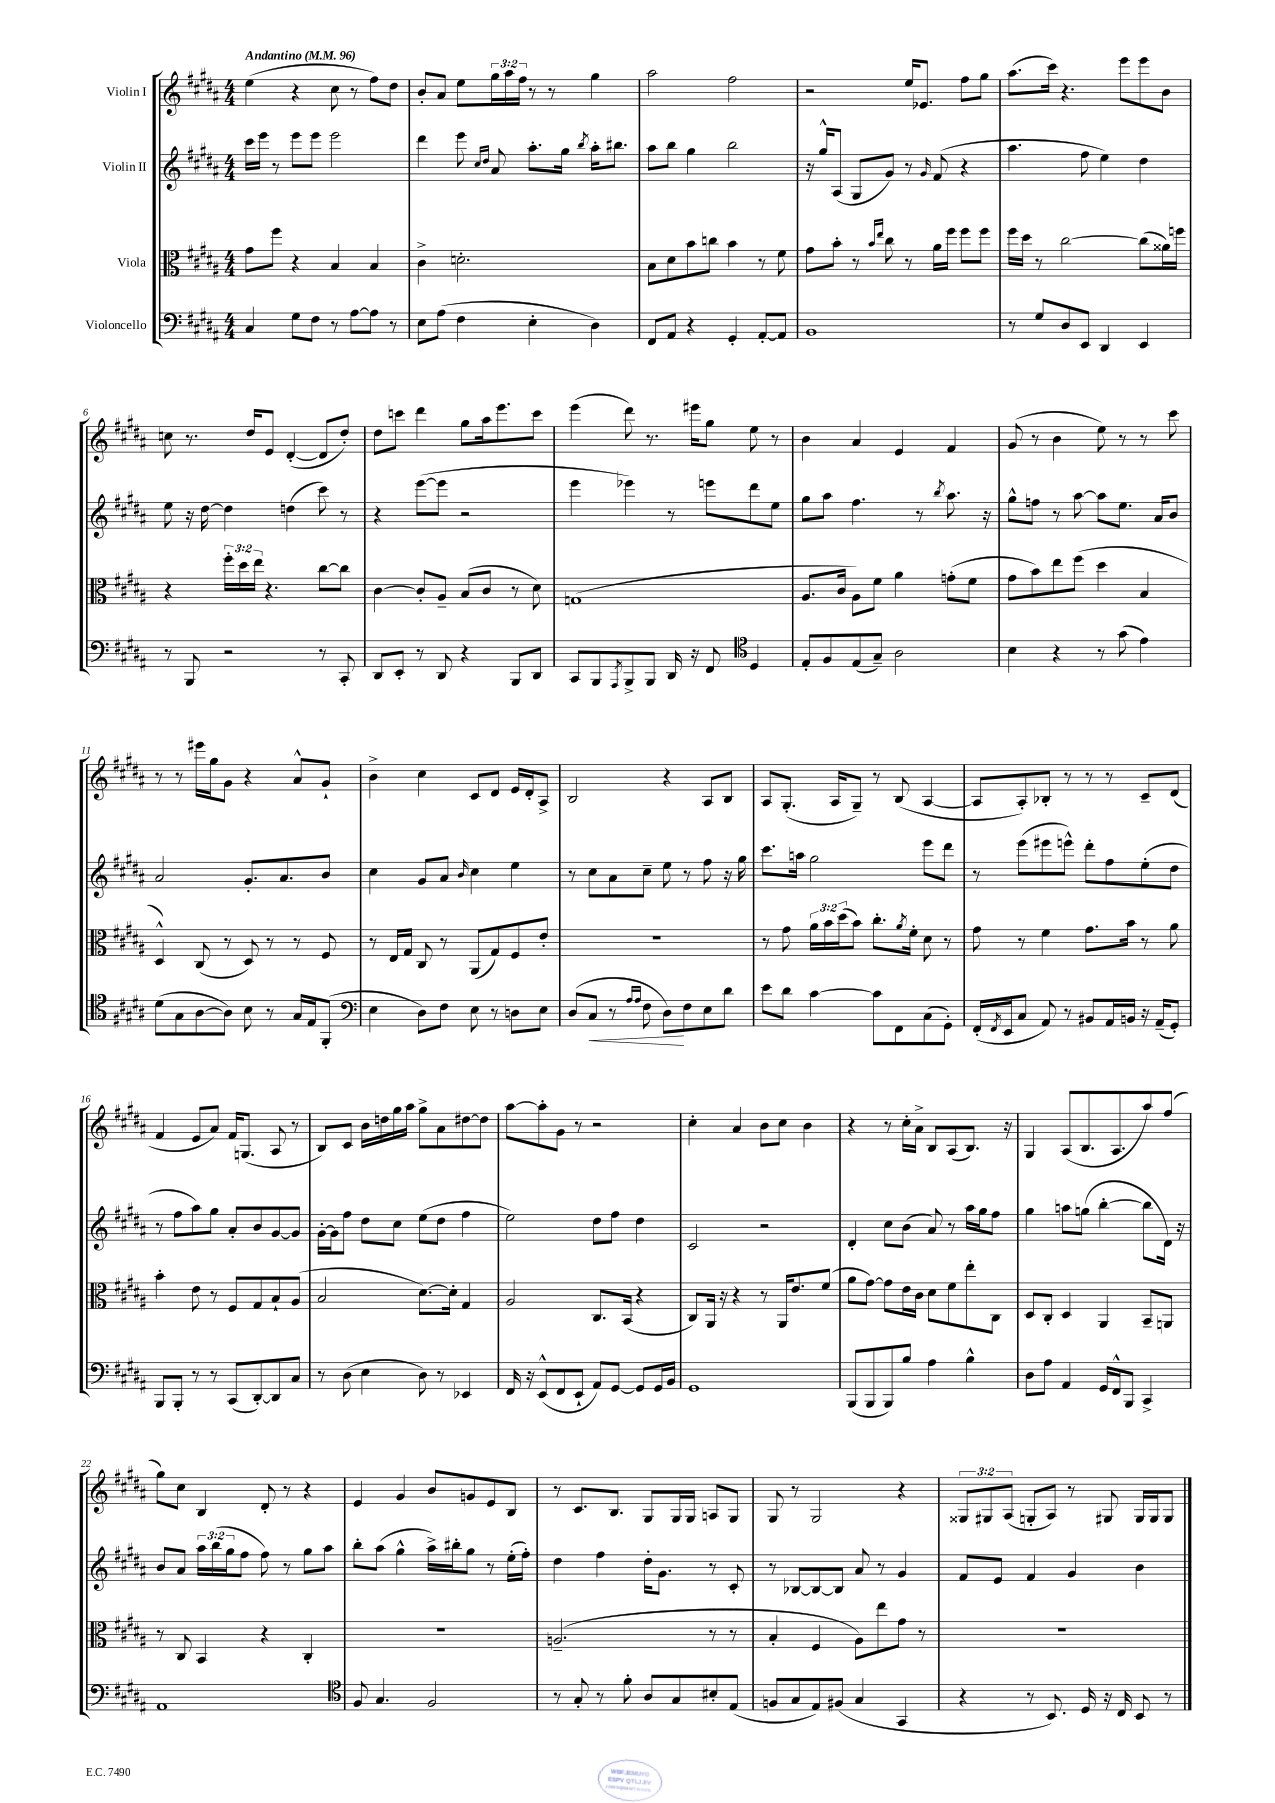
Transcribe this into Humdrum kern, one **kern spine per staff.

**kern	**dynam	**kern	**kern	**kern
*part4	*part4	*part3	*part2	*part1
*staff4	*staff4	*staff3	*staff2	*staff1
*I"Violoncello	*	*I"Viola	*I"Violin II	*I"Violin I
*clefF4	*	*clefC3	*clefG2	*clefG2
*k[f#c#g#d#a#]	*	*k[f#c#g#d#a#]	*k[f#c#g#d#a#]	*k[f#c#g#d#a#]
*M4/4	*	*M4/4	*M4/4	*M4/4
*MM96	*	*MM96	*MM96	*MM96
=1	=1	=1	=1	=1
!	!	!	!	!LO:TX:a:B:t=Andantino
4C#/	.	8g#\L	16ccc#\LL	(4ee\
.	.	.	16eee\JJ	.
.	.	8ff#\J	8r	.
8G#\L	.	4r	8eee\L	4r
8F#\J	.	.	8eee\J	.
8r	.	4B/	2eee\	8cc#\
[8A#\L	.	.	.	8r
8A#\J]	.	4B/	.	8ff#\L)
8r	.	.	.	8dd#\J
=2	=2	=2	=2	=2
8E\L	.	4c#^\	4ddd#\	8b'/L
(8A#\J	.	.	.	8a#/J
4F#\	.	2.dn'\	8eee\	8ee\L
.	.	.	16qqcc#/LL	.
.	.	.	16qqdd#/JJ	.
.	.	.	8a#/	24gg#\L
.	.	.	.	24aa#\
.	.	.	.	24ff#\JJ
4E'\	.	.	8.aa#'\L	8r
.	.	.	.	8r
.	.	.	16gg#\Jk	.
.	.	.	8qbb/	.
4D#\)	.	.	16aa#'\KL	4gg#\
.	.	.	8.bb#X\J	.
=3	=3	=3	=3	=3
8FF#/L	.	8B\L	8aa#\L	2aa#\
8AA#/J	.	8d#\	8bb\J	.
4r	.	8b\	4gg#\	.
.	.	8ccn\J	.	.
4GG#'/	.	4b\	2bb\	2ff#\
[8AA#'/L	.	8r	.	.
8AA#/J]	.	8f#\	.	.
=4	=4	=4	=4	=4
1BB	.	8g#\L	16r	2r
.	.	.	16gg#^^/KL	.
.	.	8b'\J	(8A#/J	.
.	.	8r	8G#/L	.
.	.	16qqb/LL	.	.
.	.	16qqee/JJ	.	.
.	.	8cc#\	8g#/J)	.
.	.	8r	8r	16ee/KL
.	.	.	.	8.e-X/J
.	.	.	16qqg#/	.
.	.	16a#\LL	(8f#/	.
.	.	16ff#\JJ	.	.
.	.	8ff#\L	4r	8ff#\L
.	.	8ff#\J	.	8gg#\J
=5	=5	=5	=5	=5
8r	.	16ff#\LL	4.aa#\	(8.aa#\L
.	.	16dd#\JJ	.	.
8G#/L	.	8r	.	.
.	.	.	.	16ccc#\Jk)
8D#/	.	[2cc#\	.	4.r
8EE/J	.	.	8ff#\	.
4DD#/	.	.	4ee\)	.
.	.	.	.	8eee\L
4EE/	.	(8cc#\L]	4dd#\	8eee\
.	.	16a##X\L)	.	8b\J
.	.	16ffn\JJ	.	.
!!LO:LB:g=z
=6	=6	=6	=6	=6
8r	.	4r	8ee\	8ccn\
8BBB/	.	.	16r	8.r
.	.	.	[16dd#\	.
2r	.	24ff#'\LL	4dd#\]	.
.	.	24dd#\	.	.
.	.	.	.	16dd#/KL
.	.	24ee\JJ	.	.
.	.	4.r	.	8e/J
.	.	.	(4ddn\	([4d#'/
8r	.	[8cc#\L	8ccc#\)	8d#/L]
8CC#'/	.	8cc#\J]	8r	8dd#'/J)
=7	=7	=7	=7	=7
8DD#/L	.	[4c#\	4r	8dd#\L
8EE'/J	.	.	.	8cccn\J
8r	.	8c#'/L]	([8eee\L	4ddd#\
8DD#/	.	8A#~/J	8eee\J]	.
4r	.	(8B/L	2r	8gg#\L
.	.	8c#/J	.	16aa#\k
.	.	.	.	8.eee\
8BBB/L	.	8r	.	.
8DD#/J	.	8d#\)	.	8ccc\J
=8	=8	=8	=8	=8
8CC#/L	.	(1Gn	4eee\	(4eee\
8BBB/	.	.	.	.
8qAAA#/	.	.	.	.
8BBB^/	.	.	4eee-X\)	8ddd#\)
8BBB/J	.	.	.	8.r
16DD#/	.	.	8r	.
16r	.	.	.	16eee#X\KL
8FF#/	.	.	8eeen\L	8gg#\J
*clefC4	*	*	*	*
4D#/	.	.	8ddd#\	8ee\
.	.	.	8ee\J	8r
=9	=9	=9	=9	=9
8E'/L	.	8.A#/L	8gg#\L	4b\
8F#/	.	.	8aa#\J	.
.	.	16c#/Jk	.	.
(8E/	.	8A#\L)	4.ff#\	4a#/
8G#~/J)	.	8f#\J	.	.
2A#\	.	4a#\	.	4e/
.	.	.	8r	.
.	.	.	8qbb/	.
.	.	(8gn'\L	8.aa#\	4f#/
.	.	8f#\J	.	.
.	.	.	16r	.
=10	=10	=10	=10	=10
4B\	.	8g#\L	8gg#^^\L	(8g#/
.	.	8b\)	8ffn\J	8r
4r	.	8ee\	8r	4b\
.	.	(8ff#\J	[8aa#\	.
8r	.	4dd#\	8aa#\L]	8ee\)
(8g#\	.	.	8.ee\J	8r
4e\)	.	4B/	.	8r
.	.	.	16a#/KL	.
.	.	.	8b/J	8ccc#\
!!LO:LB:g=z
=11	=11	=11	=11	=11
(8d#\L	.	4D#^^/)	2a#/	8r
8G#\	.	.	.	8r
[8A#\	.	(8C#/	.	16eee#X\LL
.	.	.	.	16gg#\J
8A#\J])	.	8r	.	8g#\J
8B\	.	8D#/)	8.g#'/L	4r
8r	.	8r	.	.
.	.	.	8.a#/	.
16G#/LL	.	8r	.	8a#^^/L
16E/J	.	.	.	.
(8FF#'/J	.	8F#/	8b/J	8g#`/J
=12	=12	=12	=12	=12
*clefF4	*	*	*	*
4E\	.	8r	4cc#\	4b^\
.	.	16E/LL	.	.
.	.	16G#/JJ	.	.
8D#\L)	.	8C#/	8g#/L	4cc#\
8F#\J	.	8r	8a#/J	.
.	.	.	16qqb/	.
8E\	.	(8AA#/L	4cc#\	8c#/L
8r	.	8G#/)	.	8d#/J
8Dn\L	.	8F#/	4ee\	16e/LL
.	.	.	.	16d#'/J
8E\J	.	8e'/J	.	8A#^/J
=13	=13	=13	=13	=13
(8D#/L	.	1r	8r	2B/
!	!LO:HP:b	!	!	!
8C#/J	<	.	8cc#\L	.
8r	.	.	8a#\	.
16qqA#/LL	.	.	.	.
16qqA#/JJ	.	.	.	.
8F#\	.	.	8cc#~\J	.
8D#\L)	.	.	8ee\	4r
8F#\	[	.	8r	.
8E\	.	.	8ff#\	8A#/L
8d#\J	.	.	16r	8B/J
.	.	.	16gg#\	.
=14	=14	=14	=14	=14
8e\L	.	8r	8.ccc#\L	8A#/L
8d#\J	.	8g#\	.	(8.G#'/J
.	.	.	16aan\Jk	.
[4c#\	.	24a#\LL	2gg#\	.
.	.	24b\	.	.
.	.	.	.	16A#/KL
.	.	(24dd#\J	.	.
.	.	8b\J)	.	8G#~/J)
8c#\L]	.	8.cc#'\L	.	8r
8FF#\	.	.	.	(8B/
.	.	8qa#/	.	.
.	.	16f#'\Jk	.	.
(8C#\	.	8d#\	8eee\L	[4A#/
8GG#'\J)	.	8r	8ddd#\J	.
=15	=15	=15	=15	=15
(16FF#'/LL	.	8g#\	8r	8A#/L]
8qFF#/	.	.	.	.
16EE/J	.	.	.	.
8C#/J	.	8r	(8eee\L	8A#'/)
8AA#/)	.	4f#\	8eee#X\	8B-X'/J
8r	.	.	8eeen^^\J)	8r
8BB#X/L	.	8.g#\L	8ddd#'\L	8r
16AA#/L	.	.	8ff#\	8r
16BBn/JJ	.	16b\Jk	.	.
16r	.	8r	(8ee'\	8c#~/L
(16AA#~/KL	.	.	.	.
8GG#'/J)	.	8a#\	8dd#\J	(8d#/J
!!LO:LB:g=z
=16	=16	=16	=16	=16
8BBB/L	.	4b'\	8r	4f#/
8BBB'/J	.	.	8ff#\L	.
8r	.	8e\	8aa#\)	8e/L
8r	.	8r	8gg#\J	8a#/J)
(8CC#/L	.	8F#/L	8a#'/L	16f#/KL
.	.	.	.	(8.Gn/J
[8DD#'/)	.	8G#/	8b/	.
8DD#/]	.	8B`/	[8g#/	8A#/
8C#/J	.	(8A#/J	8g#/J]	8r
=17	=17	=17	=17	=17
8r	.	2B/	[16g#'\LL	8B/L)
.	.	.	16g#\J]	.
(8D#\	.	.	8ff#\J	8c#/J
4E\	.	.	8dd#\L	16b\LL
.	.	.	.	16ddn\
.	.	.	8cc#\J	16gg#\
.	.	.	.	16aa#\JJ
8D#\)	.	[8.d#\L)	(8ee\L	8gg#^\L
8r	.	.	8dd#\J	8a#\
.	.	16d#'\Jk]	.	.
4EE-X/	.	4G#/	4ff#\	[8dd#X\
.	.	.	.	8dd#\J]
=18	=18	=18	=18	=18
16FF#/	.	2A#/	2ee\)	[8aa#\L
16r	.	.	.	.
(8EE^^/L	.	.	.	8aa#'\]
8FF#/	.	.	.	8g#\J
8EE`/J	.	.	.	8r
8AA#/L)	.	8.C#/L	8dd#\L	2r
[8GG#/J	.	.	8ff#\J	.
.	.	(16BB/Jk	.	.
8GG#/L]	.	4r	4dd#\	.
16GG#/L	.	.	.	.
16BB/JJ	.	.	.	.
=19	=19	=19	=19	=19
1GG#	.	8C#/L)	2c#/	4cc#'\
.	.	16AA#/Jk	.	.
.	.	16r	.	.
.	.	4r	.	4a#/
.	.	8r	2r	8b\L
.	.	16AA#/KL	.	8cc#\J
.	.	8.e/	.	.
.	.	.	.	4b\
.	.	(8f#/J	.	.
=20	=20	=20	=20	=20
(8BBB/L	.	8a#\L	4d#'/	4r
8BBB/	.	[8g#\J)	.	.
8BBB/)	.	8g#\L]	8cc#\L	8r
8B/J	.	16e\L	(8b\J	16cc#'\LL
.	.	16c#\JJ	.	16a#^\JJ
4A#\	.	8d#\L	8a#/)	8B/L
.	.	8f#\	8r	(8A#/
4B^^\	.	8ee'\	16aa#\LL	8.B/J)
.	.	.	16gg#\J	.
.	.	8C#\J	8ff#\J	.
.	.	.	.	16r
=21	=21	=21	=21	=21
8D#\L	.	8D#/L	4gg#\	4G#/
8A#\J	.	8C#'/J	.	.
4AA#/	.	4D#/	8aan\L	(8A#/L
.	.	.	(8ggn\J	8.B/
16GG#/LL	.	4AA#/	[4bb'\	.
16FF#^^/J	.	.	.	8.A#/
8BBB/J	.	.	.	.
4CC#^/	.	8BB~/L	8bb\L]	8aa#/)
.	.	8AAn/J	16d#\Jk)	(8ff#/J
.	.	.	16r	.
!!LO:LB:g=z
=22	=22	=22	=22	=22
1AA#	.	8r	8b/L	8gg#\L)
.	.	8C#/	8a#/J	8cc#\J
.	.	4BB/	24aa#\LL	4B/
.	.	.	(24bb\	.
.	.	.	24gg#\J	.
.	.	.	8ff#\J	.
.	.	4r	8ff#\)	8d#'/
.	.	.	8r	8r
.	.	4C#'/	8gg#\L	4r
.	.	.	8aa#\J	.
=23	=23	=23	=23	=23
*clefC4	*	*	*	*
8F#/	.	1r	8bb'\L	4e/
4.G#/	.	.	(8aa#\J	.
.	.	.	4gg#^^\	4g#/
2F#/	.	.	16aa#^\LL)	8b/L
.	.	.	16bb#X'\J	.
.	.	.	8gg#\J	8gn/
.	.	.	8r	8e/
.	.	.	(16ee'\LL	8B/J
.	.	.	16ff#'\JJ)	.
=24	=24	=24	=24	=24
8r	.	(2.An~/	4dd#\	8r
8G#'/	.	.	.	8.c#/L
8r	.	.	4ff#\	.
.	.	.	.	8.B/J
8f#'\	.	.	.	.
8A#/L	.	.	16dd#'\KL	8G#/L
.	.	.	8.g#\J	.
8G#/	.	.	.	16G#/L
.	.	.	.	16G#/JJ
8B#X'/	.	8r	8r	8An/L
(8E/J	.	8r	8c#'/	8G#/J
=25	=25	=25	=25	=25
8Fn/L	.	4B'/	8r	8G#/
8G#/	.	.	[8B-X/L	8r
8E/)	.	4F#/	8B-/_	2G#/
(8F#X/J	.	.	8B-/J]	.
4G#/	.	8A#\L)	8a#/	.
.	.	8ee\	8r	.
4GG#/	.	8g#\J	4g#/	4r
.	.	8r	.	.
=26	=26	=26	=26	=26
4r	.	1r	8f#/L	12G##X/L
.	.	.	.	12G#X/
.	.	.	8e/J	.
.	.	.	.	(12A#/J
8r	.	.	4f#/	8Gn'/L
8.BB/)	.	.	.	8A#/J)
.	.	.	4g#/	8r
16D#/	.	.	.	.
16r	.	.	.	8G#X/
16C#/	.	.	.	.
8BB/	.	.	4b\	16G#/LL
.	.	.	.	16G#/J
8r	.	.	.	8G#/J
==	==	==	==	==
*-	*-	*-	*-	*-
